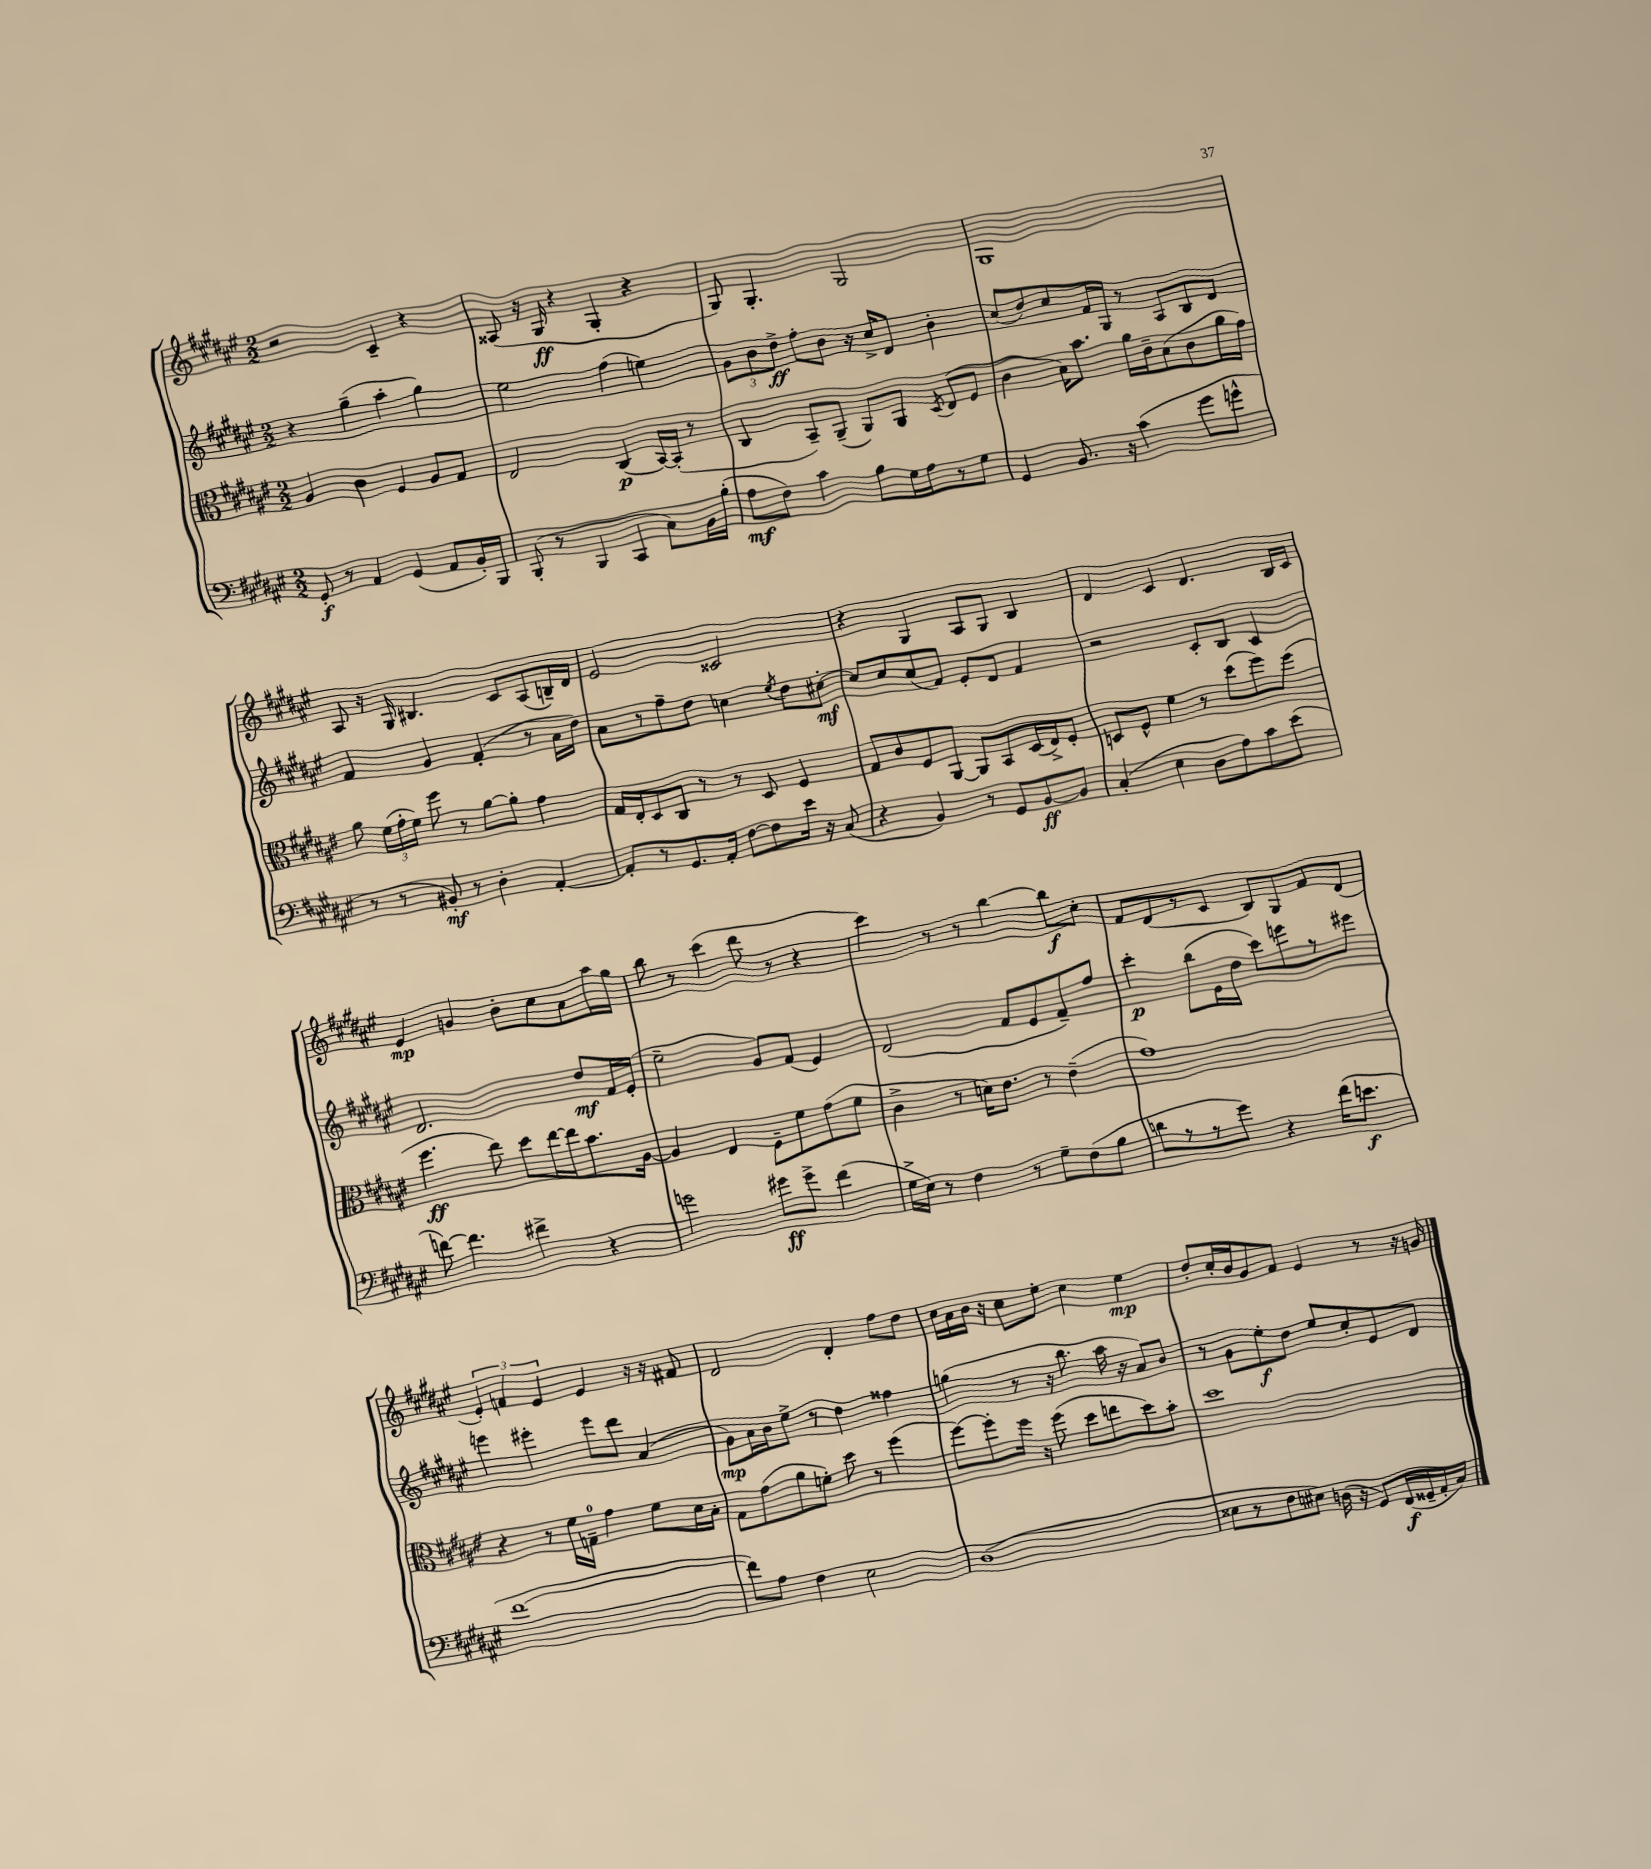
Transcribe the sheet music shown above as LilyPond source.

<<
\new StaffGroup <<
\new Staff = "s0" {
    \clef treble \key fis \major \numericTimeSignature \time 2/2
    \autoBeamOff r2 cis'4-- r4 |
    aisis8( r16 gis16\ff r4 gis4-. r4 |
    gis8) gis4.-. gis2 |
    gis1 |
    ais8 r16 gis16 bis4. cis'8[ ais8( b16--) dis'16] |
    eis'2 cisis'2 |
    r4 gis4 ais8[ gis8] b4 |
    dis'4 cis'4 dis'4. b16[ cis'16] |
    eis'4\mp g'4 b'8[-. cis''8 ais'8 ais''16 gis''16] |
    b''8 r8 cis'''4( dis'''8 r8 r4 |
    cis'''4) r8 r8 b''4~ b''8[\f cis''8]-. |
    fis'8[ dis'8( r8 cis'8] b8[) gis8 fis'8 dis'8]( |
    \tuplet 3/2 { eis'4-.) f'4 eis'4 } eis'4 r16 r16 fis'8 |
    dis'2 dis'4-. fis''8[ dis''8] |
    cis''16[ ais'16 b'16] r16 cis''8[ eis''8]-. cis''4 eis''4\mp |
    dis''8[-. cis''16-. b'16 gis'8 fis'8] eis'4 r8 r16 g'16 \bar "|." |
}
\new Staff = "s1" {
    \clef treble \key fis \major \numericTimeSignature \time 2/2
    \autoBeamOff r4 gis''4--( ais''4-. gis''4) |
    eis''2 fis''4( e''4) |
    \tuplet 3/2 { gis'8[ b'8 dis''8]->\ff } fis''8[-. b'8] r16 cis''16[-> dis'8] b'4-. |
    cis''8[( dis''8) cis''8 fis'16 gis16] r8 ais8[ b8 dis'8] |
    fis'4 gis'4 fis'4-.( r8 ais'16[ dis''16]) |
    ais'8[ r8 fis''8-- dis''8] c''4 \acciaccatura { eis''8 } dis''8[ cis''8]~-.\mf |
    cis''8[ cis''8 cis''8( fis'8]) eis'8[-. dis'8] fis'4 |
    r2 cis'8[-. b8] cis'4 |
    dis'2. dis''8[\mf fis'16 eis'16]-.( |
    eis''2-- gis'8[) fis'8]( eis'4) |
    dis'2( fis'8[ eis'8 fis'8--) fis''8] |
    cis'''4-.\p b''8[( eis'16 dis''16] cis'''8[) e'''8 r8 eis'''8] |
    e'''4 eis'''4-. eis'''8[ dis'''8] ais'4( |
    gis'8[\mp) ais'16 b'16 eis''8]-> r8 dis''4 fisis''4 |
    g''4( r8 r16 b''8. ais''16 r16 ais'8[) b'8] |
    r8 gis'8[ eis''8-.\f dis''8] eis''8[ cis''8-. eis'8 dis'8] \bar "|." |
}
\new Staff = "s2" {
    \clef alto \key fis \major \numericTimeSignature \time 2/2
    \autoBeamOff ais4 cis'4 fis4 ais8[ gis8] |
    eis2 cis4\p( b,16[~) b,16]-.( r8 |
    cis4 b,8[--) ais,8]--( ais,8[) ais,8] \acciaccatura { dis8 } eis8[( fis8] |
    cis'4 b16[) b'8.] ais'16[ cis'16-- b8( cis'8 ais'16 gis'16]) |
    ais'8 \tuplet 3/2 { fis'16[( gis'16-. fis'16]) } fis''8 r8 ais'8[~ ais'8]-. gis'4 |
    gis16[ eis16-. dis8 cis8] r8 r8 dis8 fis4 |
    gis8[ cis'8 fis8 ais,8]~ ais,8[ b,8 dis16( eis16->) fis8]-. |
    d8[ fis8]-^ fis'4 r8 dis''8[( fis''8) fis''8]( |
    fis''4.\ff eis''8) dis''8[ eis''16~ eis''16 b'8. ais16]~ |
    ais4 eis4 fis8[-- fis'8 gis'8( fis'8] |
    cis'4-> r8 d'16[) eis'8.] r8 eis'4--( |
    gis'1) |
    r4 r8 fis'16[ g16]-0-- gis'4 fis'8[ dis'16 b16]-. |
    gis8[ gis'8( ais'8 f'8]-.) dis''8 r8 fis''4( |
    fis''8[~) fis''8-. fis''16] r16 fis''8( dis''8[ e''8 dis''8) b'8]-. |
    dis''1 \bar "|." |
}
\new Staff = "s3" {
    \clef bass \key fis \major \numericTimeSignature \time 2/2
    \autoBeamOff gis,8-.\f r8 ais,4 gis,4( ais,8[ b,16-.) b,,16] |
    b,,8-.( r8 b,,4 cis,4 cis8[) b,16 b16]-.( |
    ais8[\mf fis8]) cis'4 b8[ gis16 ais16 r8 gis8] |
    gis,4 b,8. r16 cis'4( gis'8[ g'8]-^ |
    r8 r8 bis,8-.\mf) r8 dis4-. ais,4~-. |
    ais,8[-. r8 gis,8. ais,16]-. fis8[~ fis8 eis'16] r16 cis8( |
    r4 b,4) r8 gis,8[ b,8~\ff b,8] |
    cis4-.( eis4 dis8[ ais8) cis'8 eis'8]( |
    f'8~) f'4. fis'4-> r4 |
    g'2 gis'8[\ff gis'8]-> fis'4( |
    gis16[-> eis16]) r8 fis4 r8 gis8[-- fis8( b8] |
    d'8[ r8 r8 gis'8]) r4 fis'16[( e'8.]\f |
    fis'1~ |
    fis'8[) ais8] fis4 eis2 |
    dis1( |
    eisis8[ r8 fis8 eis8]) d16( r16 gis,8[) fis,16\f( gisis,16-- ais,16-. cis16]) \bar "|." |
}
>>
>>
\layout { \context { \Score \remove "Bar_number_engraver" } }
